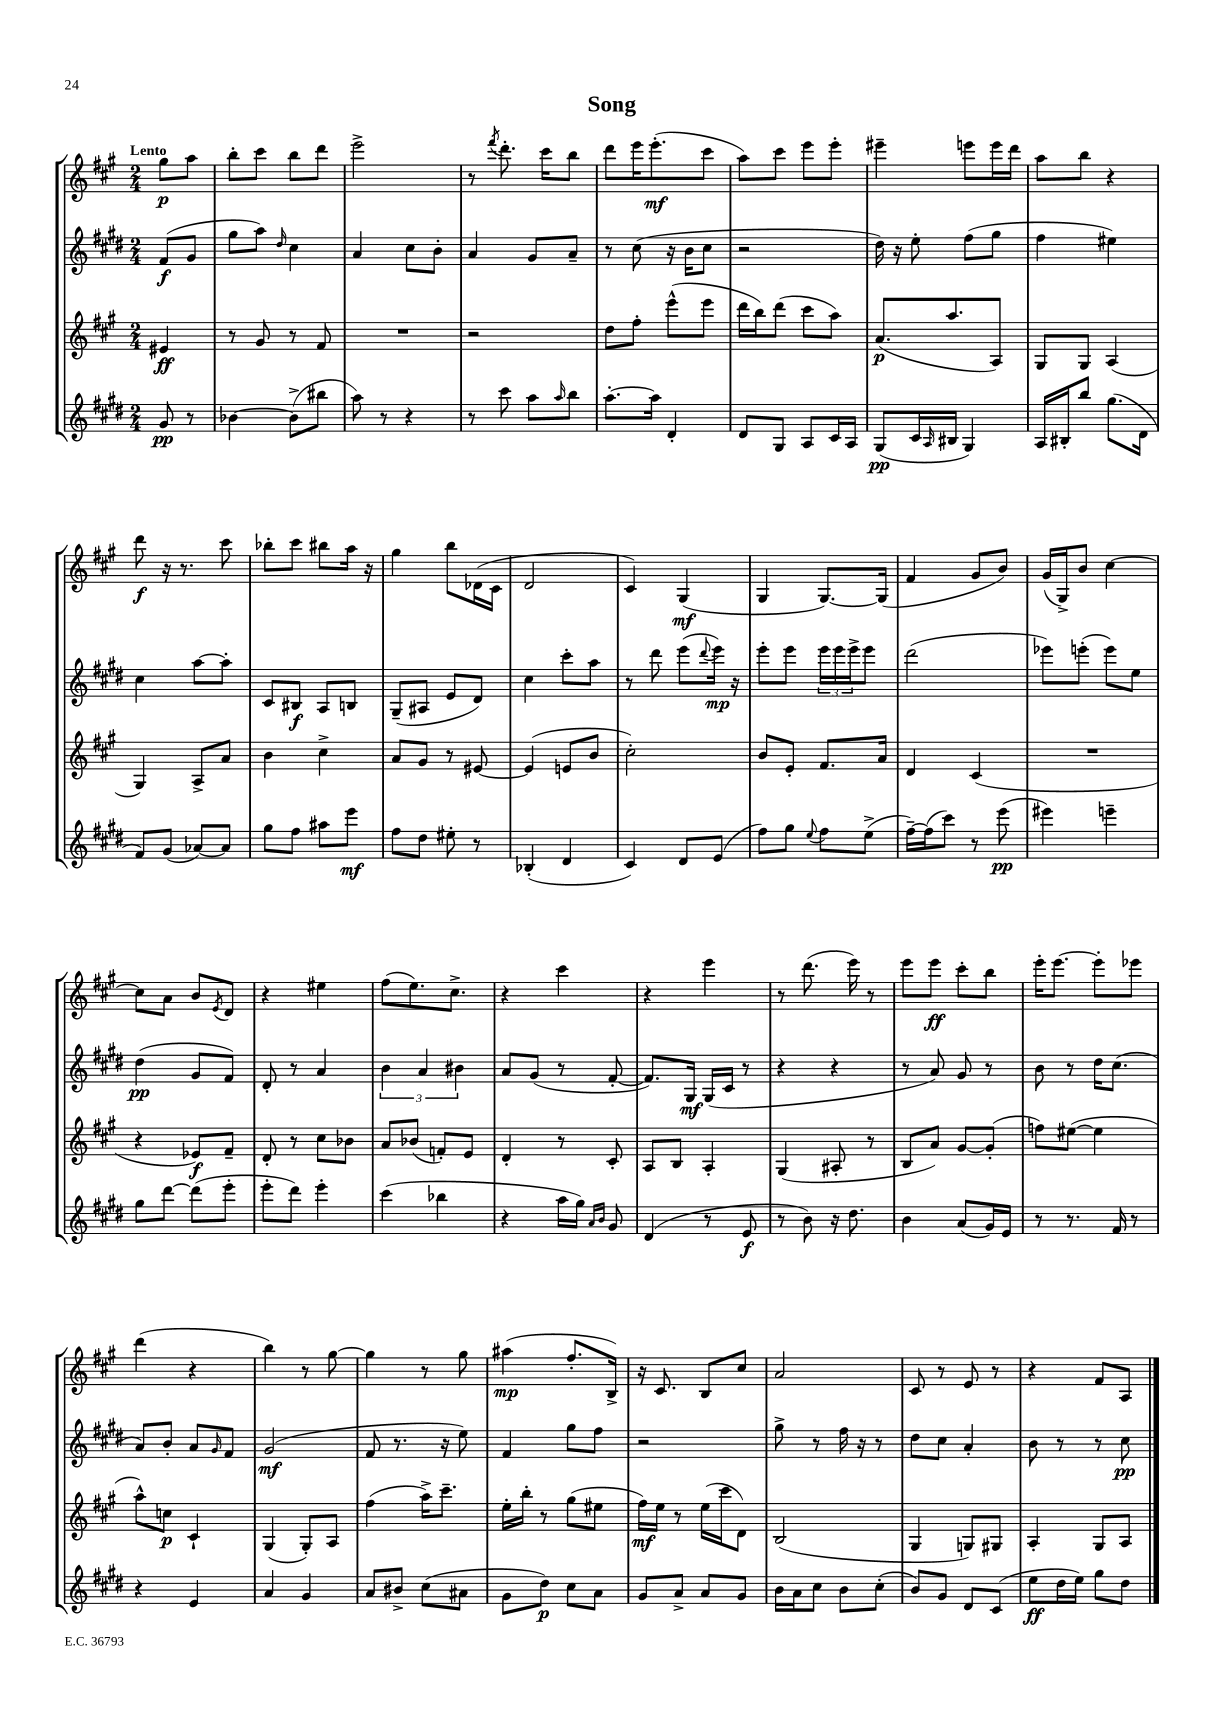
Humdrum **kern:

**kern	**kern	**kern	**kern
*staff4	*staff3	*staff2	*staff1
*clefG2	*clefG2	*clefG2	*clefG2
*k[f#c#g#d#]	*k[f#c#g#]	*k[f#c#g#d#]	*k[f#c#g#]
*M2/4	*M2/4	*M2/4	*M2/4
8g#	4e#	(8f#	8gg#
8r	.	8g#	8aa
=	=	=	=
[4b-	8r	8gg#	8bb'
.	8g#	8aa)	8ccc#
.	.	16qqdd#	.
(8b-^]	8r	4cc#	8bb
8bb#	8f#	.	8ddd
=	=	=	=
8aa)	2r	4a	2eee^
8r	.	.	.
4r	.	8cc#	.
.	.	8b'	.
=	=	=	=
8r	2r	4a	8r
.	.	.	8qfff#
8ccc#	.	.	8.ddd'
8aa	.	8g#	.
.	.	.	16ccc#
16qqaa	.	.	.
8bb	.	8a~	8bb
=	=	=	=
[8.aa'	8dd	8r	8ddd
.	8ff#'	(8cc#	16eee
16aa]	.	.	(8.eee'
4d#'	(8eee^^	16r	.
.	.	16b	.
.	8eee	8cc#	8ccc#
=	=	=	=
8d#	16ddd	2r	8aa)
.	16bb)	.	.
8G#	(8ddd	.	8ccc#
8A	8ccc#	.	8eee
16c#	8aa)	.	8eee'
16A	.	.	.
=	=	=	=
(8G#	(8.a	16dd#)	4eee#~
.	.	16r	.
16c#	.	8ee'	.
16qqA	.	.	.
16B#	8.aa	.	.
4G#)	.	(8ff#	8eee
.	8A)	8gg#	16eee
.	.	.	16ddd
=	=	=	=
16A	8G#	4ff#	8aa
16B#'	.	.	.
8bb	8G#	.	8bb
(8.gg#	(4A	4ee#)	4r
16d#	.	.	.
=	=	=	=
8f#)	4G#)	4cc#	8ddd
(8g#	.	.	16r
.	.	.	8.r
[8a-)	8A^	[8aa	.
8a-]	8a	8aa']	8ccc#
=	=	=	=
8gg#	4b	8c#	8bb-'
8ff#	.	8B#	8ccc#
8aa#	4cc#^	8A	8bb#
8eee	.	8B	16aa
.	.	.	16r
=	=	=	=
8ff#	8a	(8G#~	4gg#
8dd#	8g#	8A#	.
8ee#'	8r	8e	8bb
8r	[8e#	8d#)	(16d-
.	.	.	16c#
=	=	=	=
(4B-'	(4e#]	4cc#	2d
4d#	8e	8ccc#'	.
.	8b	8aa	.
=	=	=	=
4c#)	2cc#')	8r	4c#)
.	.	8ddd#	.
8d#	.	(8eee	(4G#
.	.	8qqddd#	.
(8e	.	16eee)	.
.	.	16r	.
=	=	=	=
8ff#)	8b	8eee'	4G#
8gg#	8e'	8eee	.
8qqee	.	.	.
8ff#	8.f#	24eee	[8.G#)
.	.	24eee	.
.	.	24eee^	.
(8ee^	.	8eee	.
.	16a	.	(16G#]
=	=	=	=
[16ff#~)	4d	(2ddd#	4f#
(16ff#]	.	.	.
8ccc#)	.	.	.
8r	(4c#	.	8g#
(8eee	.	.	8b)
=	=	=	=
4eee#)	2r	8eee-)	(16g#
.	.	.	16G#^)
.	.	(8eee'	8b
4eee~	.	8eee)	[4cc#
.	.	8ee	.
=	=	=	=
8gg#	4r	(4dd#	8cc#]
[8ddd#	.	.	8a
(8ddd#]	8e-)	8g#	8b
.	.	.	8qe
8eee'	8f#~	8f#)	8d
=	=	=	=
8eee'	8d'	8d#'	4r
8ddd#)	8r	8r	.
4eee'	8cc#	4a	4ee#
.	8b-	.	.
=	=	=	=
(4ccc#	8a	6b	(8ff#
.	(8b-	.	8.ee)
.	.	6a	.
4bb-	8f')	.	.
.	.	.	8.cc#^
.	.	6b#	.
.	8e	.	.
=	=	=	=
4r	4d'	8a	4r
.	.	(8g#	.
16aa	8r	8r	4ccc#
16gg#)	.	.	.
16qqa	.	.	.
16qqb	.	.	.
8g#	8c#'	[8f#'	.
=	=	=	=
(4d#	8A	8.f#])	4r
.	8B	.	.
.	.	16G#	.
8r	4A'	(16G#	4eee
.	.	16c#	.
8e	.	8r	.
=	=	=	=
8r	(4G#	4r	8r
8b)	.	.	(8.ddd
16r	8A#'	4r	.
8.dd#	.	.	16eee)
.	8r	.	8r
=	=	=	=
4b	8B	8r	8eee
.	8a)	8a)	8eee
(8a	[8g#	8g#	8ccc#'
16g#)	(8g#']	8r	8bb
16e	.	.	.
=	=	=	=
8r	8ff)	8b	16eee'
.	.	.	[8.eee
8.r	([8ee#	8r	.
.	4ee#]	16dd#	8eee']
16f#	.	(8.cc#	.
8r	.	.	8eee-
=	=	=	=
4r	8aa^^)	8a)	(4ddd
.	8cc	8b'	.
4e	4c#`	8a	4r
.	.	16qqg#	.
.	.	8f#	.
=	=	=	=
4a	(4G#	(2g#	4bb)
4g#	8G#')	.	8r
.	8A	.	[8gg#
=	=	=	=
8a	(4ff#	8f#	4gg#]
8b#^	.	8.r	.
(8cc#	16aa^)	.	8r
.	8.ccc#~	16r	.
8a#	.	8ee)	8gg#
=	=	=	=
8g#	16ee'	4f#	(4aa#
.	16bb'	.	.
8dd#)	8r	.	.
8cc#	(8gg#	8gg#	8.ff#'
8a	8ee#	8ff#	.
.	.	.	16B^)
=	=	=	=
8g#	16ff#)	2r	16r
.	16ee	.	8.c#
8a^	8r	.	.
8a	(16ee	.	8B
.	16ccc#	.	.
8g#	8d)	.	8cc#
=	=	=	=
16b	(2B	8gg#^	2a
16a	.	.	.
8cc#	.	8r	.
8b	.	16ff#	.
.	.	16r	.
(8cc#'	.	8r	.
=	=	=	=
8b)	4G#	8dd#	8c#
8g#	.	8cc#	8r
8d#	8G)	4a'	8e
(8c#	8G#	.	8r
=	=	=	=
8ee	4A'	8b	4r
16dd#	.	8r	.
16ee)	.	.	.
8gg#	8G#	8r	8f#
8dd#	8A	8cc#	8A
==	==	==	==
*-	*-	*-	*-
